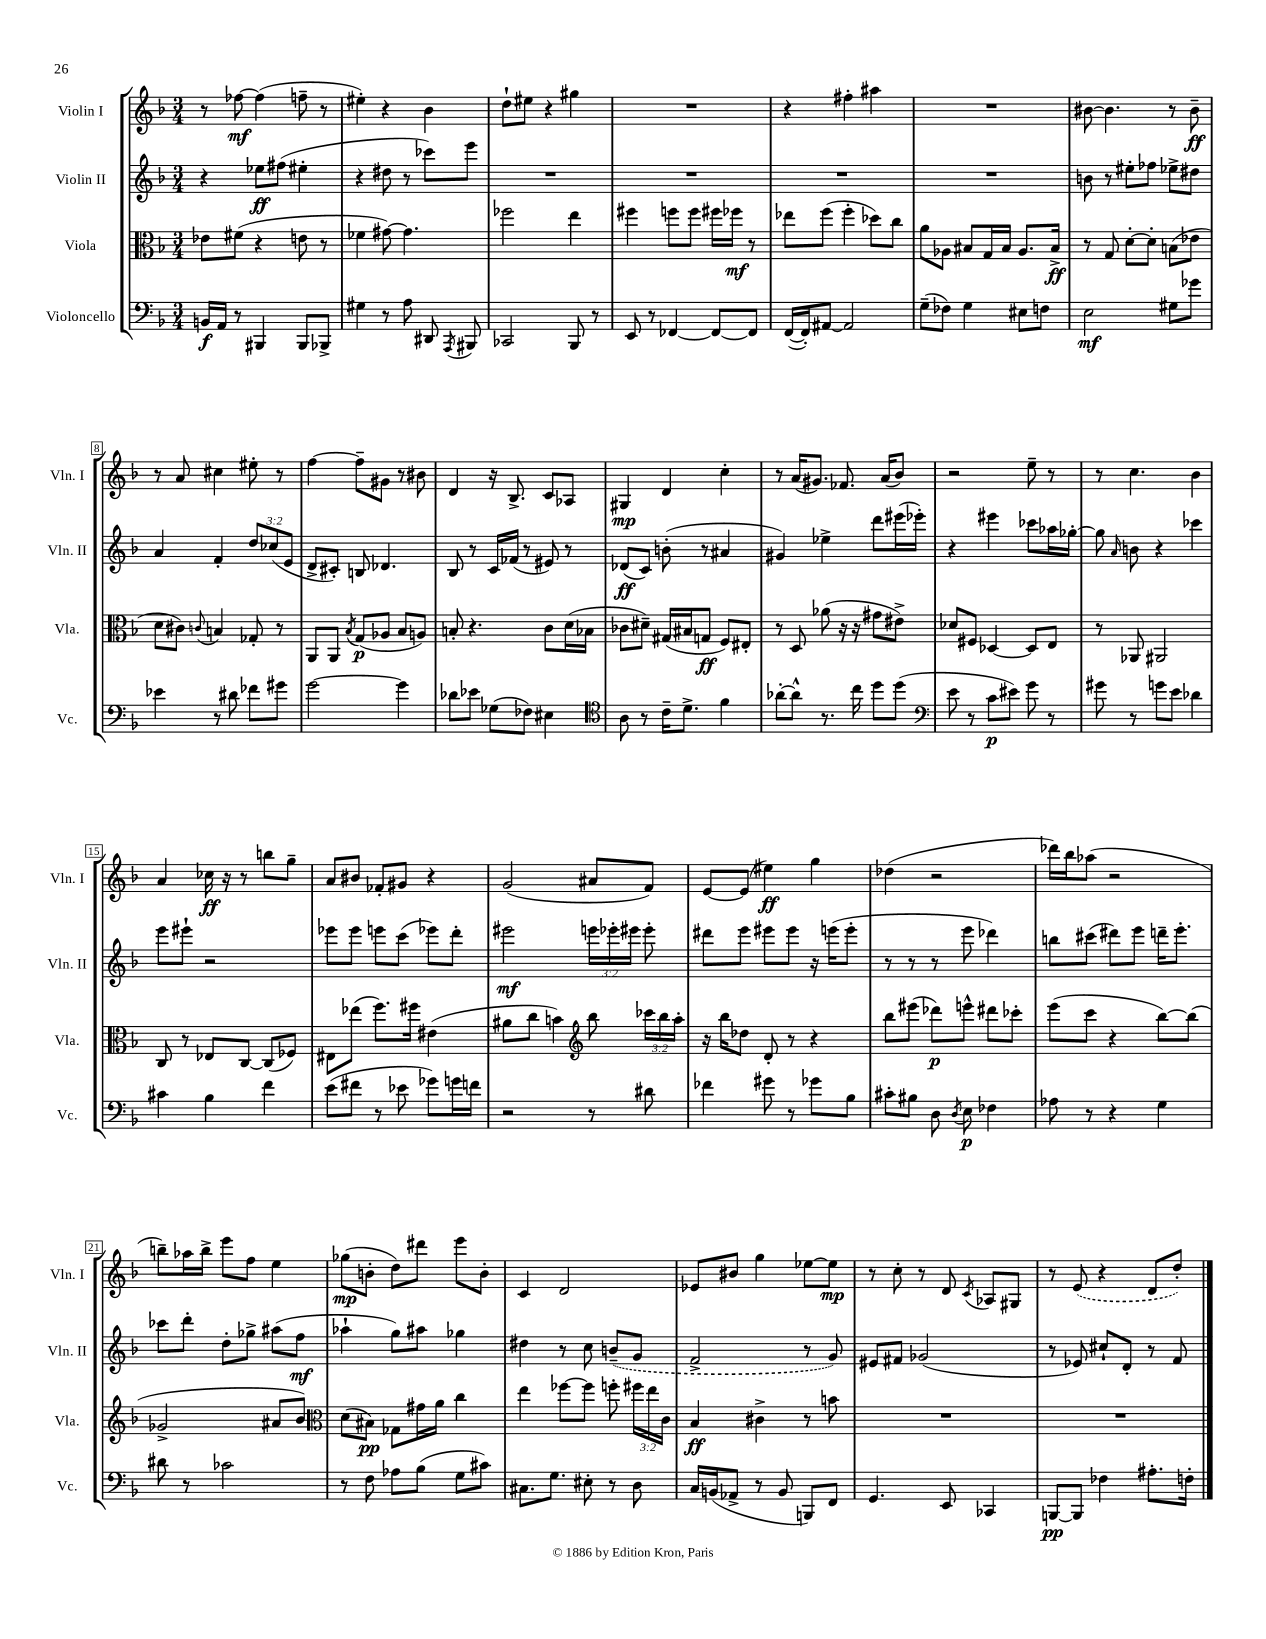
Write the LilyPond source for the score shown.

<<
\new StaffGroup <<
\new Staff = "s0" \with { instrumentName = "Violin I" shortInstrumentName = "Vln. I" } {
    \clef treble \key f \major \numericTimeSignature \time 3/4
    \autoBeamOff r8 fes''8~\mf fes''4( f''8-- r8 |
    eis''4-.) r4 bes'4 |
    d''8[-! eis''8] r4 gis''4 |
    R2. |
    r4 fis''4-. ais''4 |
    R2. |
    bis'8~ bis'4. r8 bis'8--\ff |
    r8 a'8 cis''4 eis''8-. r8 |
    f''4~ f''8[-- gis'8] r8 bis'8 |
    d'4 r16 bes8.-> c'8[ aes8] |
    gis4\mp d'4 c''4-. |
    r8 a'16[( gis'8.]) fes'8. a'16[( bes'8]) |
    r2 e''8-- r8 |
    r8 c''4. bes'4 |
    a'4 ces''16\ff r16 r8 b''8[ g''8]-- |
    a'8[ bis'8] fes'8[-. gis'8] r4 |
    g'2( ais'8[ f'8]) |
    e'8[~ e'8]( eis''4\ff) g''4 |
    des''4( r2 |
    des'''16[) bes''16 aes''8]( r2 |
    b''8[--) aes''16 b''16]-> e'''8[ f''8] e''4 |
    ges''8[\mp( b'8]-. d''8[) dis'''8] e'''8[ b'8]-. |
    c'4 d'2 |
    ees'8[ bis'8] g''4 ees''8[~ ees''8]\mp |
    r8 c''8-. r8 d'8 \acciaccatura { c'8 } aes8[ gis8] |
    r8 \once \slurDashed e'8( r4 d'8[ d''8]-.) \bar "|." |
}
\new Staff = "s1" \with { instrumentName = "Violin II" shortInstrumentName = "Vln. II" } {
    \clef treble \key f \major \numericTimeSignature \time 3/4 \override Staff.TupletNumber.text = #tuplet-number::calc-fraction-text
    \autoBeamOff r4 ees''8[\ff fis''8]( eis''4-. |
    r4 dis''8 r8 ces'''8[) e'''8] |
    R2. |
    R2. |
    R2. |
    R2. |
    b'8 r8 eis''8[-. fes''8] ees''8[-> dis''8] |
    a'4 f'4-. \tuplet 3/2 { d''8[ ces''8( e'8] } |
    d'8[-> cis'8]-.) b8 des'4. |
    bes8 r8 c'16[ fes'16]( r8 eis'8) r8 |
    des'8[\ff( c'8]) b'8-.( r8 ais'4 |
    gis'4) ees''4-> d'''8[ eis'''16( ees'''16]-.) |
    r4 eis'''4 ces'''8[ aes''16 ges''16]~-. |
    ges''8 \grace { a'16 } b'8 r4 ces'''4 |
    e'''8[ eis'''8]-! r2 |
    ees'''8[ ees'''8] e'''8[ c'''8]( ees'''8[) d'''8]-. |
    eis'''2\mf \tuplet 3/2 { e'''16[ ees'''16-. eis'''16] } eis'''8-. |
    dis'''8[ e'''8] eis'''8[ eis'''8] r16 e'''16[( e'''8]-. |
    r8 r8 r8 e'''8 des'''4) |
    b''8[ cis'''8]( dis'''8[) e'''8] d'''16[-- e'''8.]-. |
    ces'''8[ d'''8]-. d''8[-. ges''8]-> ais''8[( f''8]\mf |
    aes''4-! g''8[) ais''8] ges''4 |
    dis''4 r8 c''8 \once \slurDashed b'8[--( g'8] |
    f'2-> r8 g'8) |
    eis'8[ fis'8] ges'2( |
    r8 ees'8) cis''8[-! d'8]-. r8 f'8 \bar "|." |
}
\new Staff = "s2" \with { instrumentName = "Viola" shortInstrumentName = "Vla." } {
    \clef alto \key f \major \numericTimeSignature \time 3/4 \override Staff.TupletNumber.text = #tuplet-number::calc-fraction-text
    \autoBeamOff ees'8[ fis'8]( r4 e'8 r8 |
    fes'4 gis'8~) gis'4. |
    fes''2 e''4 |
    fis''4 f''8[ f''8] fis''16[ fes''16]\mf r8 |
    ees''8[ f''8]( f''4-. des''8[) c''8] |
    a'8[ aes8] bis8[ g16 bis16] aes8.[ bis16]->\ff |
    r8 g8 d'8[~-. d'8]-. b8[( ees'8] |
    d'8[ cis'8]) \appoggiatura { c'8 } b4 ges8-. r8 |
    a,8[ a,8] \acciaccatura { bes8 } g8[\p( aes8] bes8[ a8]) |
    b8-. r4. c'8[ d'16( bes16] |
    ces'8[ dis'8]--) gis16[( bis16 g8]\ff f8[) eis8]-. |
    r8 d8 aes'8( r16 r16 gis'8[ eis'8]->) |
    des'8[ fis8] des4~ des8[ e8] |
    r8 aes,8 ais,2 |
    c8 r8 ees8[ c8]~ c8[( fes8]) |
    eis8[ ees''8]( f''8.[) fis''16] eis'4( |
    ais'8[ c''8] b'4) \clef treble bes''8 \tuplet 3/2 { ces'''16[ bes''16 a''16]-. } |
    r16 bes''16[ des''8] d'8-. r8 r4 |
    bes''8[ eis'''8]( des'''8[\p) e'''8]-^ dis'''8[ ces'''8]-. |
    e'''8[( c'''8] r4 bes''8[~) bes''8]( |
    ges'2-> ais'8[ bes'8]) |
    \clef alto d'8[( bis8]\pp) ges8[ gis'16 a'16] c''4 |
    e''4 fes''8[~ fes''8] f''8-. \tuplet 3/2 { fis''16[ e''16 c'16] } |
    bes4\ff cis'4-> r8 b'8 |
    R2. |
    R2. \bar "|." |
}
\new Staff = "s3" \with { instrumentName = "Violoncello" shortInstrumentName = "Vc." } {
    \clef bass \key f \major \numericTimeSignature \time 3/4
    \autoBeamOff b,16[\f a,16] r8 bis,,4 bis,,8[ bes,,8]-> |
    gis4 r8 a8 dis,8 \acciaccatura { a,,8 } bis,,8 |
    ces,2 bes,,8 r8 |
    e,8 r8 fes,4~ fes,8[~ fes,8] |
    f,16[~( f,16-.) ais,8]~ ais,2 |
    g8[--( fes8]) g4 eis8[ f8] |
    e2\mf gis8[ ges'8] |
    ees'4 r8 dis'8 fes'8[ gis'8] |
    g'2~ g'4 |
    des'8[ ees'8] ges8[( fes8]) eis4 |
    \clef tenor a8 r8 c'16[-- d'8.]-> f'4 |
    aes'8[~-. aes'8]-^ r8. c''16 d''8[ d''8]( |
    \clef bass e'8 r8 c'8[\p eis'8]) g'8 r8 |
    gis'8 r8 g'8[ e'8] des'4 |
    cis'4 bes4 f'4 |
    e'8[( fis'8] r8 ees'8 ges'8[) g'16 f'16] |
    r2 r8 dis'8 |
    fes'4 gis'8 r8 ges'8[ bes8] |
    cis'8[-. bis8] d8 \acciaccatura { d8 } e8\p fes4 |
    aes8 r8 r4 g4 |
    dis'8 r8 ces'2 |
    r8 f8 aes8[ bes8]( g8[ cis'8]) |
    cis8.[ g8.] eis8-. r8 d8 |
    c16[ b,16( aes,8]-> r8 b,8 b,,8[) f,8] |
    g,4. e,8 ces,4 |
    b,,8[~\pp b,,8] fes4 ais8.[-. f16]-. \bar "|." |
}
>>
>>
\layout { \context { \Score \override BarNumber.stencil = #(make-stencil-boxer 0.1 0.3 ly:text-interface::print) } }
